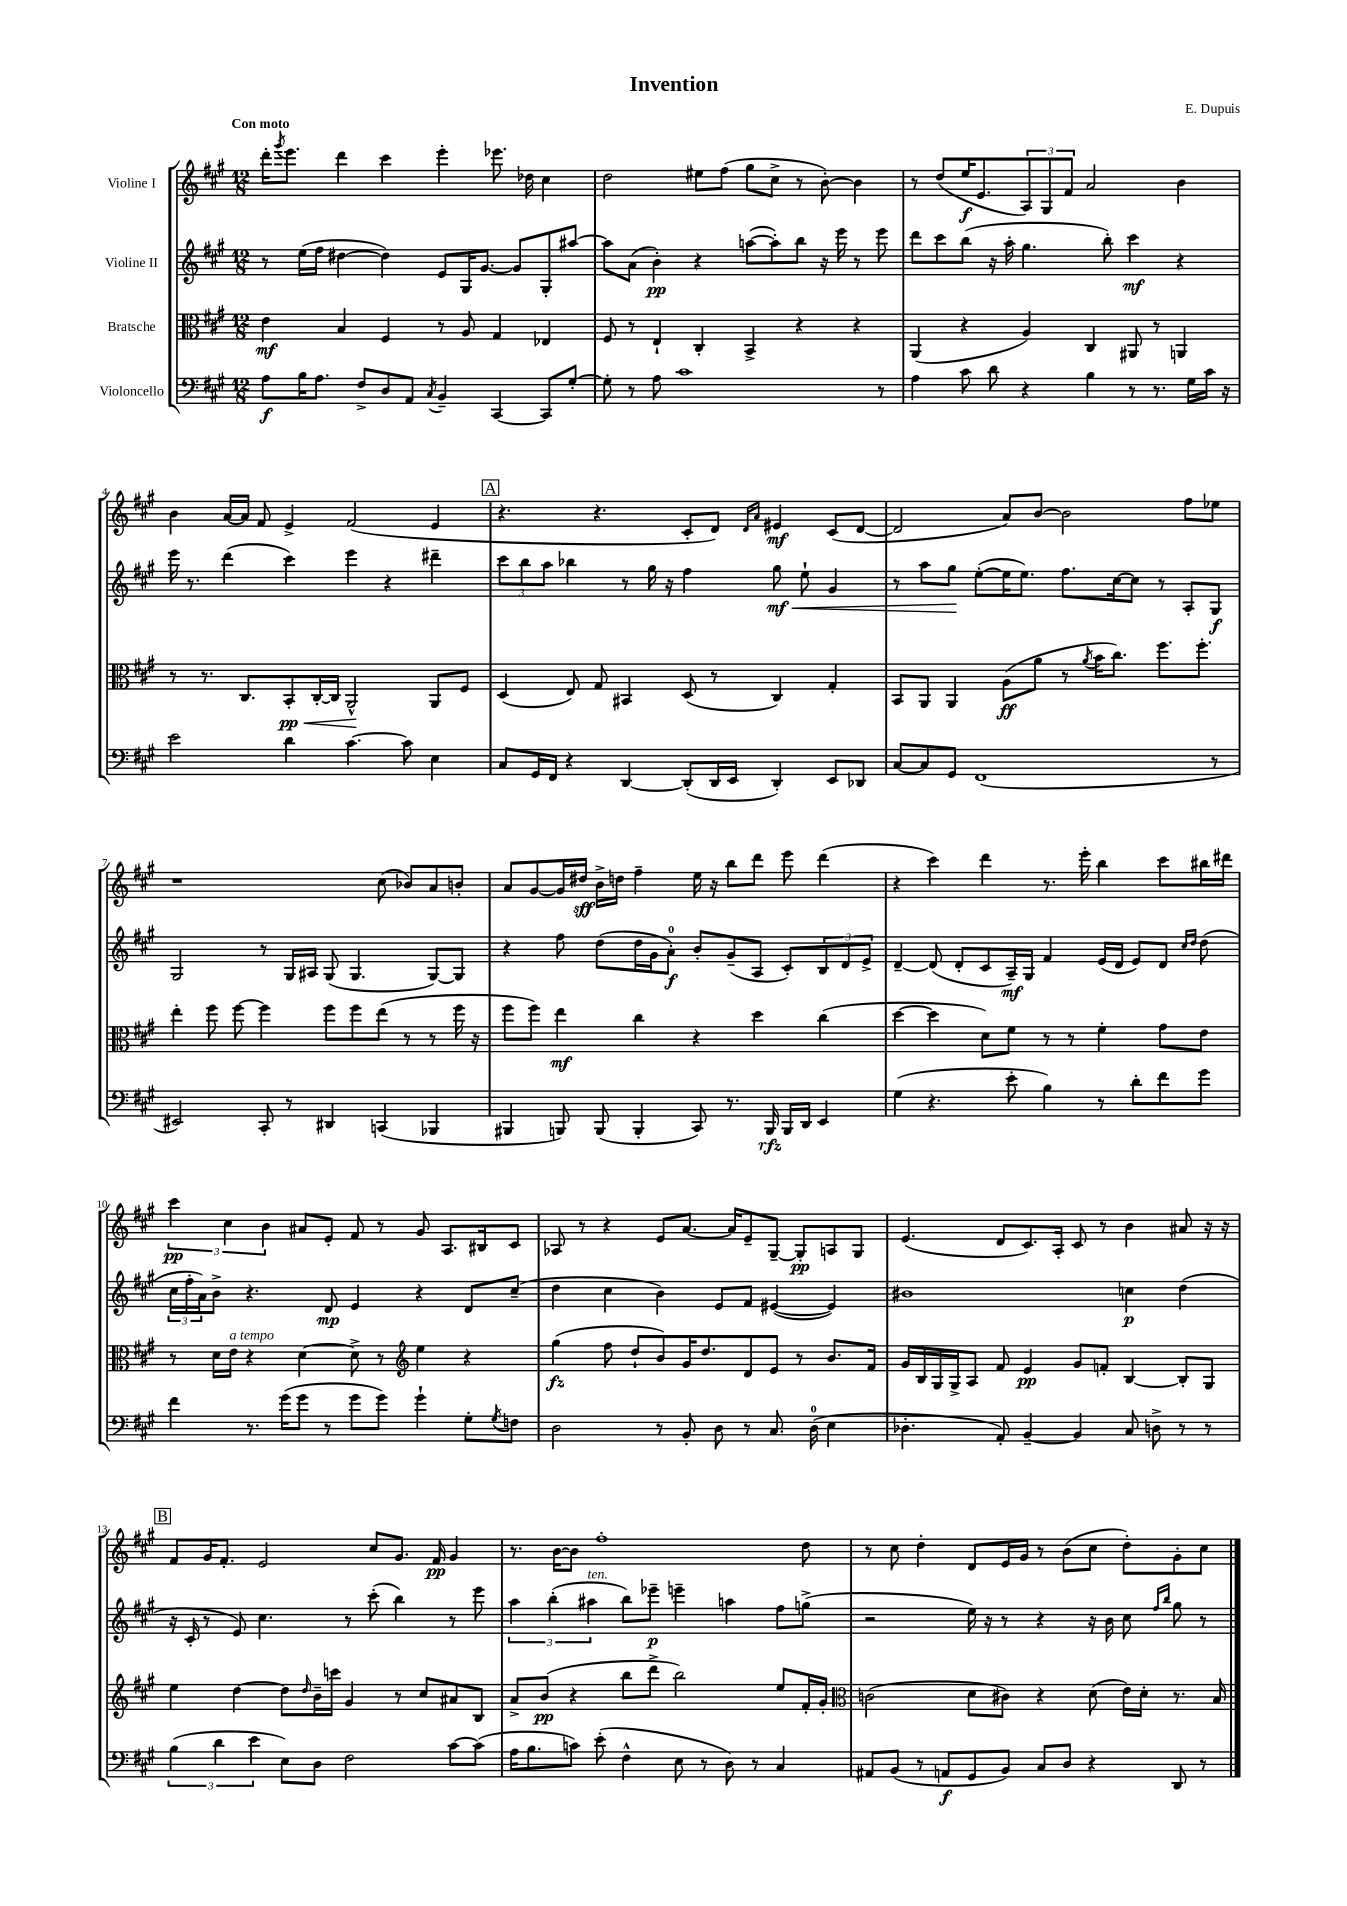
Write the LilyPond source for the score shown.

\header { title = "Invention" composer = "E. Dupuis" }
<<
\new StaffGroup <<
\new Staff = "s0" \with { instrumentName = "Violine I" } {
    \clef treble \key a \major \numericTimeSignature \time 12/8 \tempo "Con moto"
    d'''16-. \acciaccatura { gis'''8 } e'''8. d'''4 cis'''4 e'''4-. ees'''8. des''16 cis''4 |
    d''2 eis''8 fis''8( gis''8 cis''8-> r8 b'8~-.) b'4 |
    r8 d''8( e''16\f e'8. \tuplet 3/2 { a8) gis8 fis'8 } a'2 b'4 |
    b'4 a'16~ a'16 fis'8 e'4-> fis'2( e'4 |
    \mark \markup { \box "A" } r4. r4. cis'8-. d'8) \grace { d'16 a'16 } eis'4\mf cis'8( d'8~ |
    d'2 a'8) b'8~ b'2 fis''8 ees''8 |
    r1 cis''8( bes'8) a'8 b'8-. |
    a'8 gis'8~ gis'16 dis''16\sff b'16-> d''16 fis''4-- e''16 r16 b''8 d'''8 e'''8 d'''4( |
    r4 cis'''4) d'''4 r8. e'''16-. b''4 cis'''8 bis''16 dis'''16 |
    \tuplet 3/2 { cis'''4\pp cis''4 b'4 } ais'8 e'8-. fis'8 r8 gis'8 a8. bis16 cis'8 |
    aes8 r8 r4 e'8 a'8.~ a'16 e'8-- gis8~-- gis8-.\pp a8 gis8 |
    e'4.( d'8 cis'8.) a16-. cis'8 r8 b'4 ais'8 r16 r16 |
    \mark \markup { \box "B" } fis'8 gis'16 fis'8.-. e'2 cis''8 gis'8. fis'16\pp gis'4 |
    r8. b'16~ b'8 fis''1-. d''8 |
    r8 cis''8 d''4-. d'8 e'16 gis'16 r8 b'8( cis''8 d''8-.) gis'8-. cis''8 \bar "|." |
}
\new Staff = "s1" \with { instrumentName = "Violine II" } {
    \clef treble \key a \major \numericTimeSignature \time 12/8
    r8 e''16( fis''16 dis''4~ dis''4) e'8 gis16 gis'8.~ gis'8 gis8-. ais''8~ |
    ais''8 a'8( b'4-.\pp) r4 a''8~( a''8-.) b''8 r16 e'''16 r8 e'''8 |
    d'''8 cis'''8 b''8( r16 a''16-. gis''4. b''8-.) cis'''4\mf r4 |
    e'''16 r8. d'''4( cis'''4) e'''4 r4 dis'''4-- |
    \mark \markup { \box "A" } \tuplet 3/2 { cis'''8 b''8 a''8 } bes''4 r8 gis''16 r16 fis''4 gis''8\mf\< e''8-! gis'4 |
    r8 a''8 gis''8\! e''8~-.( e''16 e''8.) fis''8. cis''16~ cis''8 r8 a8-. gis8\f |
    gis2 r8 gis16 ais16 gis8( gis4. gis8~) gis8 |
    r4 fis''8 d''8( d''16 gis'16 a'8-0-.\f) b'8-. gis'8--( a8 cis'8-.) \tuplet 3/2 { b8 d'8 e'8-> } |
    d'4~-- d'8( d'8-. cis'8 a16--\mf) gis16 fis'4 e'16( d'16 e'8) d'8 \grace { cis''16 d''16 } d''8( |
    \tuplet 3/2 { cis''16 fis''16-. a'16) } b'8-> r4. d'8\mp e'4 r4 d'8 cis''8--( |
    d''4 cis''4 b'4) e'8 fis'8 eis'4~( eis'4) |
    bis'1 c''4\p d''4( |
    \mark \markup { \box "B" } r16 cis'16-. r8 e'8) cis''4. r8 cis'''8-.( b''4) r8 e'''8 |
    \tuplet 3/2 { a''4 b''4-.( ais''4^\markup { \italic "ten." } } b''8) ees'''8--\p e'''4-- a''4 fis''8 g''8->( |
    r2 e''16) r16 r8 r4 r16 b'16 cis''8 \grace { fis''16 b''16 } gis''8 r8 \bar "|." |
}
\new Staff = "s2" \with { instrumentName = "Bratsche" } {
    \clef alto \key a \major \numericTimeSignature \time 12/8
    e'4\mf b4 fis4 r8 a8 gis4 ees4 |
    fis8 r8 e4-! cis4-. b,4-> r4 r4 |
    a,4( r4 a4) cis4 ais,8 r8 a,4 |
    r8 r8. cis8. b,8-.\pp\< cis16~-. cis16 a,2-^\! a,8 fis8 |
    \mark \markup { \box "A" } d4( e8) gis8 bis,4 d8( r8 cis4) gis4-. |
    b,8 a,8 a,4 a8\ff( a'8 r8 \acciaccatura { a'8 } b'16 cis''8.) fis''8. fis''8.-. |
    e''4-. fis''8 fis''8~ fis''4 fis''8 fis''8 e''8( r8 r8 fis''16 r16 |
    fis''8 fis''8) e''4\mf cis''4 r4 d''4 cis''4( |
    d''4~ d''4 d'8) fis'8 r8 r8 fis'4-. gis'8 e'8 |
    r8 d'16 e'16^\markup { \italic "a tempo" } r4 d'4~ d'8-> r8 \clef treble e''4 r4 |
    gis''4\fz( fis''8 d''8-! b'8) gis'16 d''8. d'8 e'8 r8 b'8. fis'16 |
    gis'16 b16 gis16 gis16-> a8 fis'8 e'4\pp gis'8 f'8-. b4~ b8-. gis8 |
    \mark \markup { \box "B" } e''4 d''4~ d''8 \grace { d''16 } b'16-- c'''16 gis'4 r8 cis''8 ais'8 b8 |
    a'8-> b'8\pp( r4 b''8 d'''8-> b''2) e''8 fis'16-. gis'16-. |
    \clef alto c'2( d'8 cis'8) r4 d'8( e'16) d'16-. r8. b16 \bar "|." |
}
\new Staff = "s3" \with { instrumentName = "Violoncello" } {
    \clef bass \key a \major \numericTimeSignature \time 12/8
    a8\f b16 a8. fis8-> d8 a,8 \acciaccatura { cis8 } b,4-- cis,4~ cis,8 gis8~-. |
    gis8-. r8 a8 cis'1 r8 |
    a4 cis'8 d'8 r4 b4 r8 r8. gis16 cis'16 r16 |
    e'2 d'4 cis'4.~ cis'8 e4 |
    \mark \markup { \box "A" } cis8 gis,16 fis,16 r4 d,4~ d,8-.( d,16 e,16 d,4-.) e,8 des,8 |
    cis8~ cis8 gis,8 fis,1( r8 |
    eis,2) cis,8-. r8 dis,4 c,4( bes,,4 |
    bis,,4 b,,8) b,,8( b,,4-. cis,8) r8. b,,16\rfz b,,16 d,16 e,4 |
    gis4( r4. e'8-. b4) r8 d'8-. fis'8 gis'8 |
    fis'4 r8. gis'16( gis'8 r8 gis'8 gis'8) gis'4-! gis8-. \acciaccatura { gis8 } f8 |
    d2 r8 b,8-. d8 r8 cis8. d16-0( e4 |
    des4.-. a,8-.) b,4~-- b,4 cis8 d8-> r8 r8 |
    \mark \markup { \box "B" } \tuplet 3/2 { b4( d'4 e'4 } e8) d8 fis2 cis'8~ cis'8( |
    a16 b8. c'8) e'8-.( fis4-^ e8 r8 d8) r8 cis4 |
    ais,8 b,8( r8 a,8\f gis,8 b,8) cis8 d8 r4 d,8 r8 \bar "|." |
}
>>
>>
